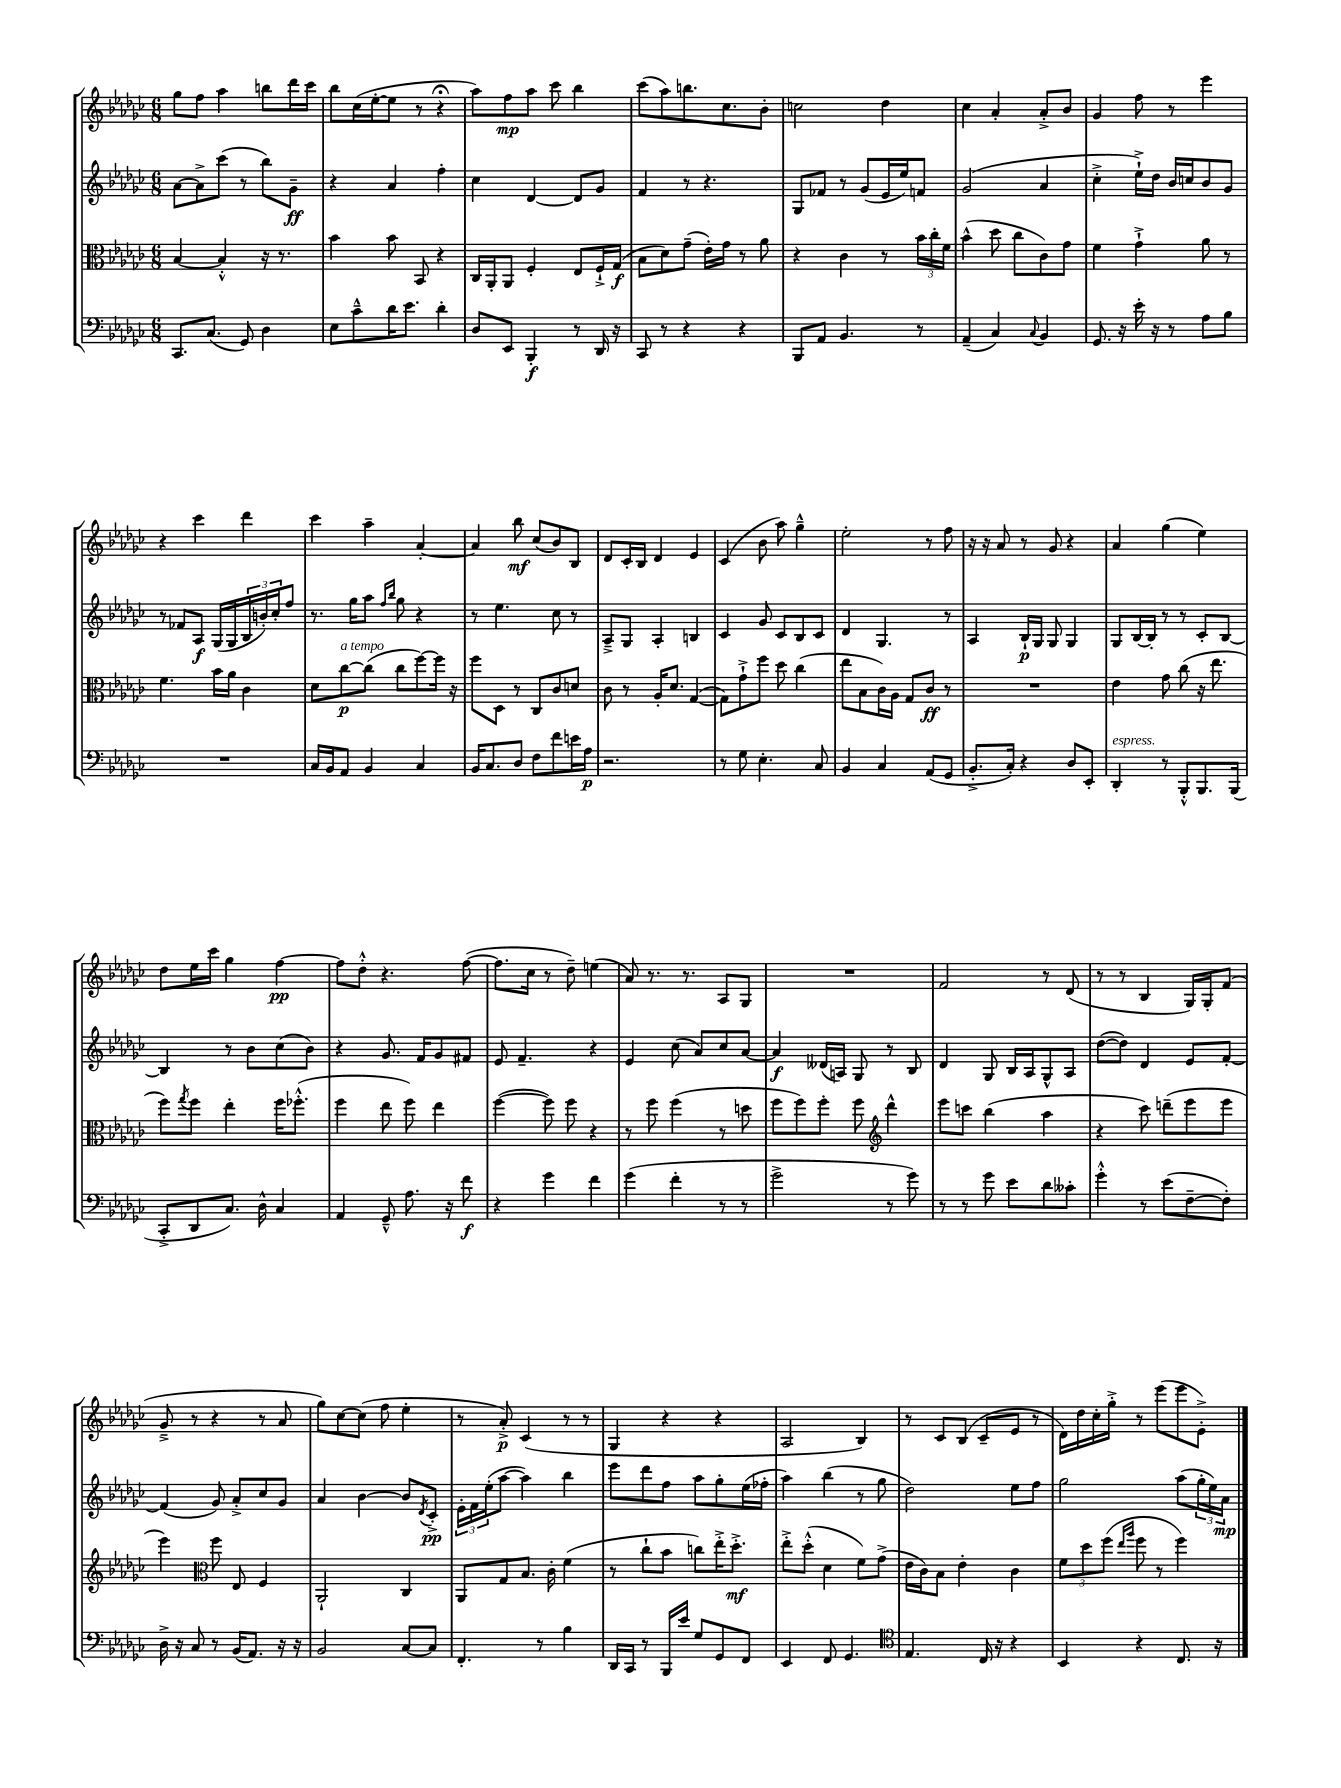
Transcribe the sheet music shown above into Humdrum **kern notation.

**kern	**kern	**kern	**kern
*staff4	*staff3	*staff2	*staff1
*clefF4	*clefC3	*clefG2	*clefG2
*k[b-e-a-d-g-c-]	*k[b-e-a-d-g-c-]	*k[b-e-a-d-g-c-]	*k[b-e-a-d-g-c-]
*M6/8	*M6/8	*M6/8	*M6/8
8.CC-	[4B-	[8a-	8gg-
.	.	8a-^]	8ff
(8.C-	.	.	.
.	4B-'^^]	(8ccc-	4aa-
8GG-)	.	8r	.
4D-	16r	8bb-)	8bb
.	8.r	.	.
.	.	8g-~	16ddd-
.	.	.	16ccc-
=	=	=	=
8E-	4b-	4r	8bb-
8c-~^^	.	.	(16cc-
.	.	.	[16ee-'
16d-	8b-	4a-	8ee-]
8.e-	.	.	.
.	8BB-	.	8r
4d-'	4r	4ff'	4r;
=	=	=	=
8D-	16C-	4cc-	8aa-)
.	16AA-'	.	.
8EE-	8AA-	.	8ff
4BBB-'	4F'	[4d-	8aa-
.	.	.	8ccc-
8r	8E-	8d-]	4bb-
16DD-	16F`^	8g-	.
16r	(16G-	.	.
=	=	=	=
8CC-	8B-	4f	(8ccc-
8r	8d-)	.	8aa-)
4r	(8g-~	8r	8.bb
.	16e-')	4.r	.
.	16g-	.	8.cc-
4r	8r	.	.
.	8a-	.	8b-'
=	=	=	=
8BBB-	4r	8G-	2cc
8AA-	.	8f-	.
4.BB-	4c-	8r	.
.	.	(8g-	.
.	8r	16e-	4dd-
.	.	16ee-)	.
8r	24b-	8f	.
.	24cc-'	.	.
.	24f	.	.
=	=	=	=
(4AA-~	(4b-^^	(2g-	4cc-
4C-)	8dd-	.	4a-'
.	8cc-	.	.
8qqC-	.	.	.
4BB-	8c-)	4a-	8a-'^
.	8g-	.	8b-
=	=	=	=
8.GG-	4f	4cc-'^	4g-
16r	.	.	.
16e-'	4g-`^	16ee-`^)	8ff
16r	.	16dd-	.
8r	.	16b-	8r
.	.	16cc	.
8A-	8a-	8b-	4eee-
8B-	8r	8g-	.
=	=	=	=
2.r	4.f	8r	4r
.	.	8f-	.
.	.	8A-	4ccc-
.	16b-	(16G-	.
.	16a-	16G-	.
.	4c-	24B-	4ddd-
.	.	24b')	.
.	.	24cc-'	.
.	.	8ff	.
=	=	=	=
16C-	8d-	8.r	4ccc-
16BB-	.	.	.
8AA-	[8cc-	.	.
.	.	16gg-	.
4BB-	(8cc-]	8aa-	4aa-~
.	.	16qqff	.
.	.	16qqbb-	.
.	8cc-	8gg-	.
4C-	[8ff)	4r	[4a-'
.	16ff]	.	.
.	16r	.	.
=	=	=	=
16BB-	8ff	8r	4a-]
8.C-	.	.	.
.	8D-	4.ee-	.
8D-	8r	.	8bb-
8F	8C-	.	(8cc-
8f	8c-	8cc-	8b-)
16e	8d	8r	8B-
16A-	.	.	.
=	=	=	=
2.r	8c-	8A-~^	8d-
.	8r	8G-	16c-'
.	.	.	16B-
.	16A-'	4A-'	4d-
.	8.d-	.	.
.	([4G-	4B	4e-
=	=	=	=
8r	8G-])	4c-	(4c-
8G-	8g-`^	.	.
4.E-'	8ff	8g-	8b-
.	8dd-	8c-	8aa-)
.	(4cc-	8B-	4gg-~^^
8C-	.	8c-	.
=	=	=	=
4BB-	8ee-	4d-	2ee-'
.	8B-	.	.
4C-	16c-)	4.G-	.
.	16A-	.	.
.	8G-	.	.
(8AA-	8c-	.	8r
8GG-	8r	8r	8ff
=	=	=	=
8.BB-'^	2.r	4A-	16r
.	.	.	16r
.	.	.	8a-
16C-')	.	.	.
4r	.	16B-`	8r
.	.	16G-	.
.	.	8G-	8g-
8D-	.	4G-	4r
8EE-'	.	.	.
=	=	=	=
4DD-'	4e-	8G-	4a-
.	.	[16B-	.
.	.	16B-']	.
8r	8g-	8r	(4gg-
8BBB-'^^	(8cc-	8r	.
8.BBB-	16r	8c-'	4ee-)
.	8.ee-	.	.
.	.	[8B-	.
(16BBB-	.	.	.
=	=	=	=
8CC-'^	8ff)	4B-]	8dd-
.	8qgg-	.	.
8DD-	8ff	.	16ee-
.	.	.	16ccc-
8.C-)	4ee-'	8r	4gg-
.	.	8b-	.
16D-^^	.	.	.
4C-	16ff	(8cc-	[4ff
.	(8.ff-'^^	.	.
.	.	8b-)	.
=	=	=	=
4AA-	4ff	4r	8ff]
.	.	.	8dd-'^^
8GG-~^^	8ee-	8.g-	4.r
8.A-	8ff)	.	.
.	.	16f	.
.	4ee-	8g-	.
16r	.	.	.
8f	.	8f#	([8ff
=	=	=	=
4r	([4ff	8e-	8.ff]
.	.	4.f~	.
.	.	.	16cc-
4g-	8ff])	.	8r
.	8ff	.	8dd-~)
4f	4r	4r	(4ee
=	=	=	=
(4g-	8r	4e-	8a-)
.	8ff	.	8.r
4f'	(4ff	(8cc-	.
.	.	.	8.r
.	.	8a-)	.
8r	8r	8cc-	8A-
8r	8dd	[8a-	8G-
=	=	=	=
2g-^	8ff	4a-]	2.r
.	8ff)	.	.
.	8ff'	(16d--	.
.	.	16A)	.
.	8ff	8G-	.
*	*clefG2	*	*
8r	4ddd-^^	8r	.
8g-)	.	8B-	.
=	=	=	=
8r	8eee-	4d-	2f
8r	8ccc	.	.
8g-	(4bb-	8G-	.
8e-	.	16B-	.
.	.	16A-	.
8d-	4aa-	8G-^^	8r
8c--'	.	8A-	(8d-
=	=	=	=
4g-'^^	4r	([8dd-	8r
.	.	8dd-])	8r
8r	8ccc-)	4d-	4B-
(8e-	(8ddd~	.	.
[8F~	8eee-	8e-	16G-)
.	.	.	16G-'
8F'])	8eee-	[8f'	(8f
=	=	=	=
16D-^	4eee-)	(4f]	8g-~^
16r	.	.	.
8C-	.	.	8r
*	*clefC3	*	*
8r	8ff	8g-)	4r
(16BB-	8E-	8a-'^	.
8.AA-)	.	.	.
.	4F	8cc-	8r
16r	.	8g-	8a-
16r	.	.	.
=	=	=	=
2BB-	2AA-`	4a-	8gg-)
.	.	.	[8cc-
.	.	[4b-	(8cc-]
.	.	.	8ff
[8C-	4C-	8b-]	4ee-'
.	.	8qd-	.
8C-]	.	8c-'^	.
=	=	=	=
4.FF'	8AA-	24e-'	8r
.	.	24f	.
.	.	(24ee-'	.
.	8G-	[8aa-	8a-'^)
.	8.B-	4aa-])	(4c-
8r	.	.	.
.	16c-'	.	.
4B-	(4f	4bb-	8r
.	.	.	8r
=	=	=	=
16DD-	8r	8eee-	4G-
16CC-	.	.	.
8r	8cc-`	8ddd-	.
16BBB-	8b-	8ff	4r
16e-	.	.	.
8G-	8cc)	8aa-	.
8GG-	16ee-'^	8gg-'	4r
.	8.dd-'^	.	.
8FF	.	(16ee-	.
.	.	16ff-'	.
=	=	=	=
4EE-	8ee-'^	4aa-)	2A-
.	(8dd-'^^	.	.
8FF	4d-	(4bb-	.
4.GG-	.	.	.
.	8f)	8r	4B-)
.	(8g-^	8gg-	.
=	=	=	=
*clefC4	*	*	*
4.E-	16e-	2dd-)	8r
.	16c-)	.	.
.	8B-	.	8c-
.	4e-'	.	(8B-
16C-	.	.	8c-~
16r	.	.	.
4r	4c-	8ee-	8e-
.	.	8ff	8r
=	=	=	=
4BB-	12f	2gg-	16d-)
.	.	.	16dd-
.	12dd-	.	.
.	.	.	16cc-'
.	(12ff	.	.
.	.	.	16gg-'^
.	16qqee-	.	.
.	16qqaa-	.	.
4r	8ff	.	8r
.	8r	.	(8eee-
8.C-	4ff)	(8aa-	8eee-
.	.	24gg-'	8e-'^)
.	.	24ee-)	.
16r	.	.	.
.	.	24a-	.
==	==	==	==
*-	*-	*-	*-
